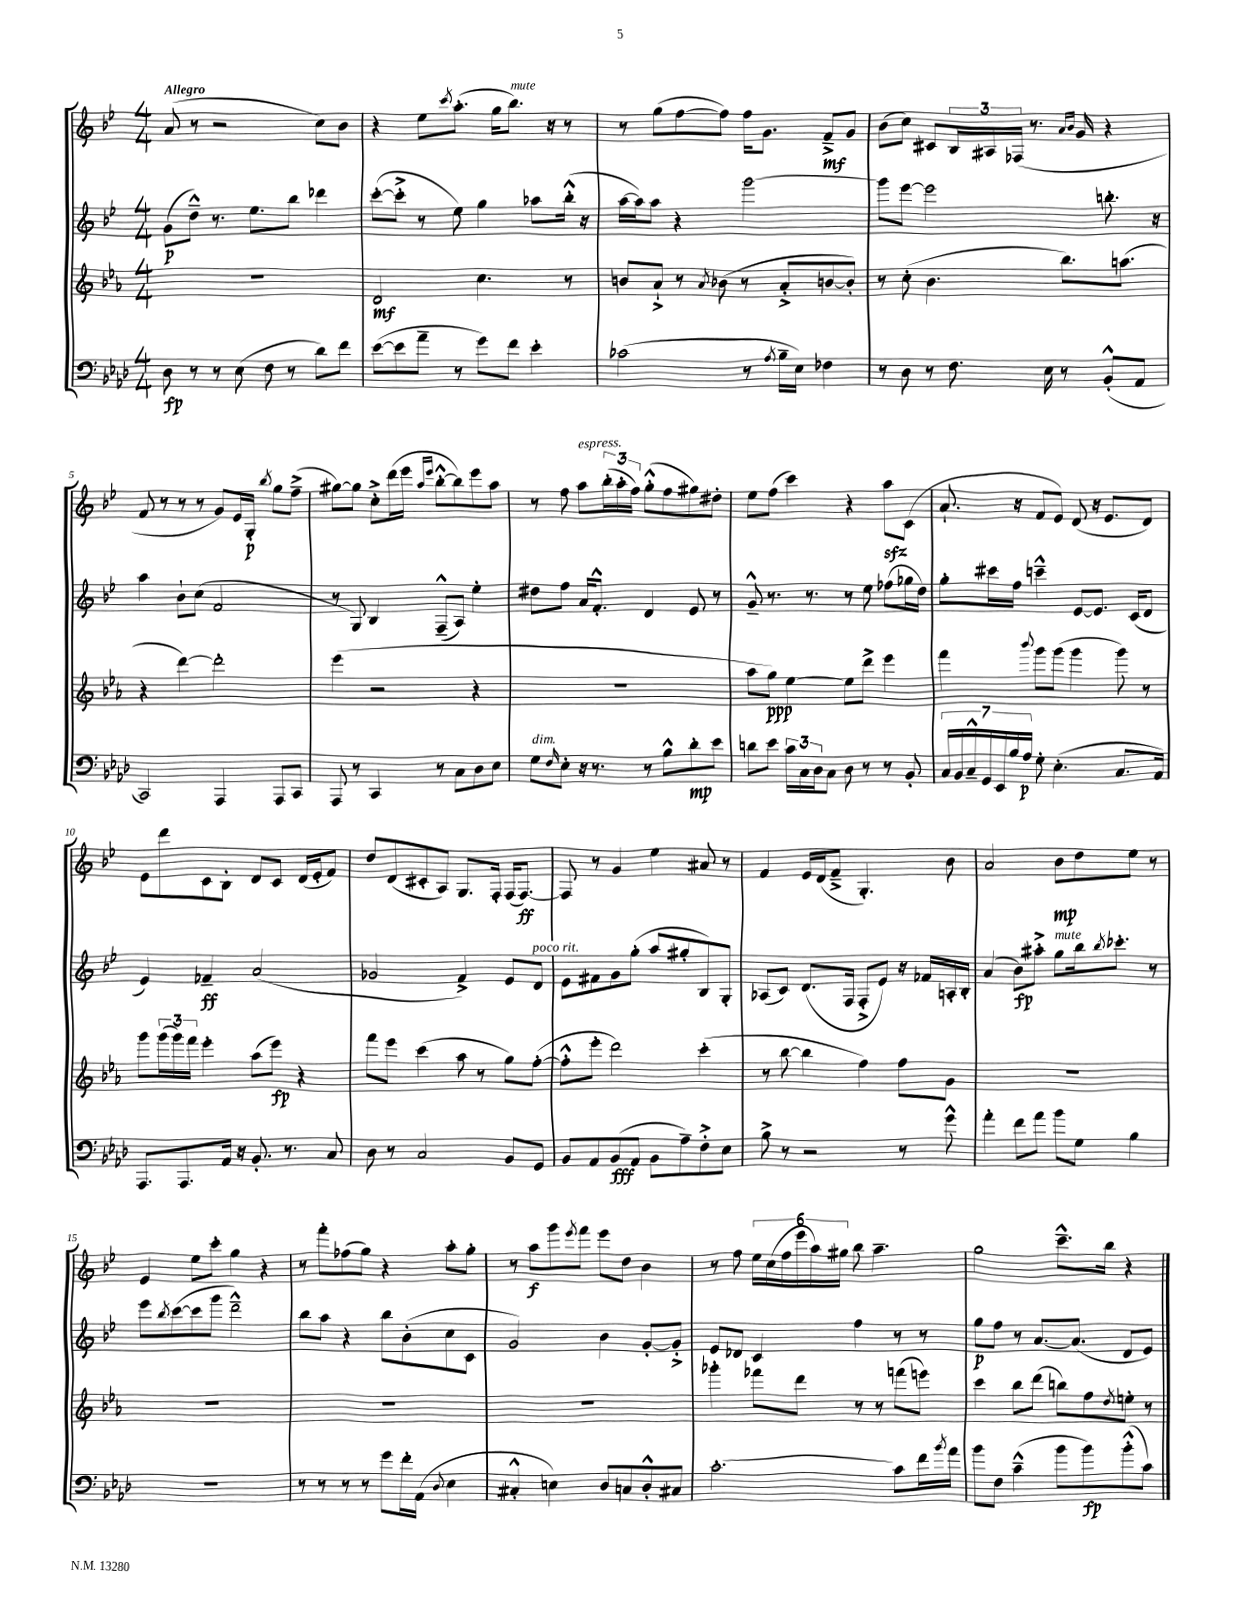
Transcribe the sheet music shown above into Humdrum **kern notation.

**kern	**dynam	**kern	**dynam	**kern	**dynam	**kern	**dynam
*part4	*part4	*part3	*part3	*part2	*part2	*part1	*part1
*staff4	*staff4	*staff3	*staff3	*staff2	*staff2	*staff1	*staff1
*clefF4	*	*clefG2	*	*clefG2	*	*clefG2	*
*k[b-e-a-d-]	*	*k[b-e-a-]	*	*k[b-e-]	*	*k[b-e-]	*
*M4/4	*	*M4/4	*	*M4/4	*	*M4/4	*
=1	=1	=1	=1	=1	=1	=1	=1
!	!	!	!	!	!	!LO:TX:a:B:t=Allegro	!
8D-\	fp	1r	.	(8g\L	p	(8a/	.
8r	.	.	.	8dd~^^\J)	.	8r	.
8r	.	.	.	8.r	.	2r	.
(8E-\	.	.	.	.	.	.	.
.	.	.	.	8.ee-\L	.	.	.
8F\	.	.	.	.	.	.	.
8r	.	.	.	8bb-\J	.	.	.
8d-\L)	.	.	.	4ddd-X\	.	8cc\L)	.
8f\J	.	.	.	.	.	8b-\J	.
=2	=2	=2	=2	=2	=2	=2	=2
([8e-\L	.	2d/	mf	([8ccc'\L	.	4r	.
8e-\]	.	.	.	8ccc'^\J]	.	.	.
8a-~\J	.	.	.	8r	.	8ee-\L	.
.	.	.	.	.	.	8qccc/	.
8r	.	.	.	8ee-\)	.	(8.aa'\J	.
8g\L)	.	4.cc\	.	4gg\	.	.	.
.	.	.	.	.	.	16gg\KL	.
!	!	!	!	!	!	!LO:TX:a:i:t=mute	!
8f\J	.	.	.	.	.	8.bb-\J)	.
4e-'\	.	.	.	8aa-X\L	.	.	.
.	.	.	.	.	.	16r	.
.	.	8r	.	(16bb-'^^\Jk	.	8r	.
.	.	.	.	16r	.	.	.
=3	=3	=3	=3	=3	=3	=3	=3
(2c-X\	.	8bn/L	.	[16aa\LL	.	8r	.
.	.	.	.	16aa\J])	.	.	.
.	.	8a-`^/J	.	8aa\J	.	(8gg\L	.
.	.	8r	.	4r	.	[8ff\	.
.	.	8qa-/	.	.	.	.	.
.	.	(8b-X\	.	.	.	8ff\J])	.
8r	.	8r	.	[2ggg\	.	16ff\KL	.
.	.	.	.	.	.	8.g\J	.
8qA-/	.	.	.	.	.	.	.
16B-~\LL	.	8a-'^/L	.	.	.	.	.
16E-\JJ)	.	.	.	.	.	.	.
4F-X\	.	[8bn/	.	.	.	8f~^/L	mf
.	.	8b'/J])	.	.	.	8g/J	.
=4	=4	=4	=4	=4	=4	=4	=4
8r	.	8r	.	8ggg\L]	.	(8b-\L	.
8D-\	.	(8cc'\	.	[8eee-\J	.	8cc\J)	.
8r	.	4.b-\	.	2eee-\]	.	8c#X/L	.
8.F\	.	.	.	.	.	24B-/L	.
.	.	.	.	.	.	24A#X/	.
.	.	.	.	.	.	(24F-X/JJ	.
.	.	.	.	.	.	8.r	.
16E-\	.	.	.	.	.	.	.
8r	.	8.bb-\L)	.	.	.	.	.
.	.	.	.	.	.	16qqa/LL	.
.	.	.	.	.	.	16qqb-/JJ	.
.	.	.	.	.	.	16g/	.
(8BB-'^^/L	.	.	.	8.bbn'\	.	4r	.
.	.	(8.aan\J	.	.	.	.	.
8AA-/J	.	.	.	.	.	.	.
.	.	.	.	16r	.	.	.
!!LO:LB:g=z
=5	=5	=5	=5	=5	=5	=5	=5
2CC/)	.	4r	.	4aa\	.	8f/	.
.	.	.	.	.	.	8r	.
.	.	[4ddd\)	.	8b-`\L	.	8r	.
.	.	.	.	(8cc\J	.	8r	.
4AAA-/	.	2ddd'\]	.	2f/	.	8g/L)	.
.	.	.	.	.	.	16e-/L	.
.	.	.	.	.	.	16G'/JJ	p
.	.	.	.	.	.	8qbb-/	.
8AAA-/L	.	.	.	.	.	8gg\L	.
8CC/J	.	.	.	.	.	(8ff~^\J	.
=6	=6	=6	=6	=6	=6	=6	=6
8AAA-/	.	(4eee-\	.	8r	.	[8gg#X\L)	.
8r	.	.	.	8G/)	.	8gg#\J]	.
4CC/	.	2r	.	4B-/	.	8cc'^\L	.
.	.	.	.	.	.	(16ddd\L	.
.	.	.	.	.	.	16eee-\JJ	.
.	.	.	.	.	.	16qqaa/LL	.
.	.	.	.	.	.	16qqeee-/JJ	.
8r	.	.	.	(8F~^^/L	.	[8bb-'^^\L	.
8C\L	.	.	.	8A/J)	.	8bb-\])	.
8D-\	.	4r	.	4ee-'\	.	8eee-\	.
8E-\J	.	.	.	.	.	8aa\J	.
=7	=7	=7	=7	=7	=7	=7	=7
!LO:TX:a:i:t=dim.	!	!	!	!	!	!	!
8G\L	.	1r	.	8dd#X\L	.	8r	.
16qqF/	.	.	.	.	.	.	.
8E-'\J	.	.	.	8ff\J	.	8ff\	.
!	!	!	!	!	!	!LO:TX:a:i:t=espress.	!
16r	.	.	.	16a/KL	.	8aa\L	.
8.r	.	.	.	8.f'^^/J	.	.	.
.	.	.	.	.	.	(24bb-'\L	.
.	.	.	.	.	.	24aa'\	.
.	.	.	.	.	.	24ff\JJ)	.
8r	.	.	.	4d/	.	(8gg'^^\L	.
8B-^^\L	.	.	.	.	.	8ff\	.
8d-'\	mp	.	.	8e-/	.	8gg#X\)	.
8e-\J	.	.	.	8r	.	8dd#X'\J	.
=8	=8	=8	=8	=8	=8	=8	=8
8dn\L	.	8aa-\L	.	8g~^^/	.	8ee-\L	.
8e-\J	.	8gg\J)	ppp	8.r	.	(8ff\J	.
24c\LL	.	[4ee-\	.	.	.	4ccc\)	.
24C\	.	.	.	.	.	.	.
.	.	.	.	8.r	.	.	.
24D-\J	.	.	.	.	.	.	.
8C\J	.	.	.	.	.	.	.
8D-\	.	8ee-\L]	.	8r	.	4r	.
8r	.	8ddd^\J	.	8ee-\	.	.	.
8r	.	4eee-\	.	(8ff-X\L	.	8aazz\L	.
8BB-'/	.	.	.	16gg-X\L	.	(8c\J	.
.	.	.	.	16dd\JJ)	.	.	.
=9	=9	=9	=9	=9	=9	=9	=9
28C/LL	.	4fff\	.	8gg'\L	.	8.a`/	.
28BB-/	.	.	.	.	.	.	.
28C~^^/	.	.	.	.	.	.	.
28GG/	.	.	.	.	.	.	.
.	.	.	.	16ccc#X\L	.	.	.
28EE-/	.	.	.	.	.	.	.
28B-/	.	.	.	.	.	.	.
.	.	.	.	16ff\JJ	.	16r	.
28A-/JJ	p	.	.	.	.	.	.
.	.	8qqbbb-/	.	.	.	.	.
8G'\	.	8ggg\L	.	4cccn~^^\	.	8f/L	.
(4.E-'\	.	(8ggg\J	.	.	.	8e-/J)	.
.	.	4ggg\	.	[8e-/L	.	(8d/	.
.	.	.	.	8.e-/J]	.	16r	.
.	.	.	.	.	.	8.e-/L	.
8.C/L	.	8ggg\)	.	.	.	.	.
.	.	.	.	(16c/KL	.	.	.
.	.	8r	.	8d/J	.	8d/J)	.
16AA-/Jk)	.	.	.	.	.	.	.
!!LO:LB:g=z
=10	=10	=10	=10	=10	=10	=10	=10
8.AAA-/L	.	8ggg\L	.	4e-/)	.	8e-\L	.
.	.	(24ggg\L	.	.	.	8ddd\	.
.	.	24ggg\)	.	.	.	.	.
8.AAA-/	.	.	.	.	.	.	.
.	.	24fff\JJ	.	.	.	.	.
.	.	4eee-'\	.	4f-X~/	ff	8c\	.
16AA-/Jk	.	.	.	.	.	8B-'\J	.
16r	.	.	.	.	.	.	.
8.BB-'/	.	(8aa-\L	.	(2a/	.	8d/L	.
.	.	8eee-\J)	fp	.	.	8c/J	.
8.r	.	.	.	.	.	.	.
.	.	4r	.	.	.	(16d/LL	.
.	.	.	.	.	.	16e-'/J	.
8C/	.	.	.	.	.	8f/J)	.
=11	=11	=11	=11	=11	=11	=11	=11
8D-\	.	8fff\L	.	2g-X/	.	8dd/L	.
8r	.	8eee-\J	.	.	.	(8d/	.
2C/	.	(4ccc\	.	.	.	8c#X'/	.
.	.	.	.	.	.	8A/J)	.
.	.	8aa-\	.	4f^/)	.	8.G/L	.
.	.	8r	.	.	.	.	.
.	.	.	.	.	.	16F'/Jk	.
8BB-/L	.	8gg\L)	.	8e-/L	.	(16F/KL	.
.	.	.	.	.	.	[8.F/J)	ff
!	!	!	!	!LO:TX:a:i:t=poco rit.	!	!	!
8GG/J	.	([8ff'\J	.	8d/J	.	.	.
=12	=12	=12	=12	=12	=12	=12	=12
8BB-/L	.	8ff'^^\L]	.	8e-\L	.	8F/]	.
8AA-/	.	8eee-'\J	.	8f#X\	.	8r	.
(8BB-/	fff	2ddd\)	.	8g\	.	4g/	.
8AA-/J	.	.	.	(8gg'\J	.	.	.
8BB-\L	.	.	.	8aa/L	.	4ee-\	.
8A-~\)	.	.	.	8gg#X'/	.	.	.
8F'^\	.	(4ccc'\	.	8B-/)	.	8a#X/	.
8E-\J	.	.	.	8G'/J	.	8r	.
=13	=13	=13	=13	=13	=13	=13	=13
8B-^\	.	8r	.	(8A-X/L	.	4f/	.
8r	.	[8bb-\	.	8c/J)	.	.	.
2r	.	4bb-\]	.	(8.d/L	.	16e-/LL	.
.	.	.	.	.	.	(16d/J	.
.	.	.	.	.	.	8f~^/J	.
.	.	.	.	16F/Jk	.	.	.
.	.	4ff\)	.	8F'^/L	.	4.G'/)	.
.	.	.	.	8e-/J)	.	.	.
8r	.	8ff\L	.	16r	.	.	.
.	.	.	.	16f-X/LL	.	.	.
8g^^\	.	8g\J	.	16An'/	.	8b-\	.
.	.	.	.	16B-'/JJ	.	.	.
=14	=14	=14	=14	=14	=14	=14	=14
4a-'\	.	1r	.	(4a/	.	2a/	.
8f\L	.	.	.	8b-\L)	fp	.	.
8a-\J	.	.	.	8aa#X'^\J	.	.	.
!	!	!	!	!LO:TX:a:i:t=mute	!	!	!
8b-\L	.	.	.	8gg\L	.	8b-\L	mp
8G\J	.	.	.	16bb-\k	.	8dd\	.
.	.	.	.	8qbb-/	.	.	.
.	.	.	.	8.ccc-X'\J	.	.	.
4B-\	.	.	.	.	.	8ee-\J	.
.	.	.	.	8r	.	8r	.
!!LO:LB:g=z
=15	=15	=15	=15	=15	=15	=15	=15
1r	.	1r	.	8eee-\L	.	4e-/	.
.	.	.	.	8qbb-/	.	.	.
.	.	.	.	([8ccc\	.	.	.
.	.	.	.	8ccc\]	.	8ee-\L	.
.	.	.	.	8ggg\J	.	8ccc'\J	.
.	.	.	.	2ddd~^^\)	.	4gg\	.
.	.	.	.	.	.	4r	.
=16	=16	=16	=16	=16	=16	=16	=16
8r	.	1r	.	8bb-\L	.	8r	.
8r	.	.	.	8aa\J	.	8fff'\L	.
8r	.	.	.	4r	.	(8ff-X\	.
8r	.	.	.	.	.	8gg\J)	.
8g\L	.	.	.	8bb-\L	.	4r	.
16f'\L	.	.	.	(8b-'\	.	.	.
(16AA-\JJ	.	.	.	.	.	.	.
8qqD-/	.	.	.	.	.	.	.
4E-\	.	.	.	8cc\	.	8aa'\L	.
.	.	.	.	8c\J	.	8gg'\J	.
=17	=17	=17	=17	=17	=17	=17	=17
4C#X'^^/	.	1r	.	2g/)	.	8r	.
.	.	.	.	.	.	8aa\L	f
4En\)	.	.	.	.	.	8ggg\	.
.	.	.	.	.	.	8qeee-/	.
.	.	.	.	.	.	8fff\J	.
8D-/L	.	.	.	4b-\	.	8eee-\L	.
8Cn/	.	.	.	.	.	8dd\J	.
8D-'^^/	.	.	.	[8g'/L	.	4b-\	.
8C#X/J	.	.	.	8g'^/J]	.	.	.
=18	=18	=18	=18	=18	=18	=18	=18
[2.c'\	.	4ggg-X'\	.	8e-/L	.	8r	.
.	.	.	.	8d-X/J	.	8ff\	.
.	.	8fff-X\L	.	4c/	.	24ee-\LL	.
.	.	.	.	.	.	(24cc\	.
.	.	.	.	.	.	24ff\	.
.	.	8ddd\J	.	.	.	24eee-\	.
.	.	.	.	.	.	24aa\)	.
.	.	.	.	.	.	24gg#X\JJ	.
.	.	8r	.	4ff\	.	8bb-\	.
.	.	8r	.	.	.	4.aa~\	.
8c\L]	.	(8fffn\L	.	8r	.	.	.
16f\L	.	8eeen\J)	.	8r	.	.	.
8qb-/	.	.	.	.	.	.	.
16a-\JJ	.	.	.	.	.	.	.
=19	=19	=19	=19	=19	=19	=19	=19
8b-\L	.	4ccc\	.	8gg\L	p	2gg\	.
8F\J	.	.	.	8ff\J	.	.	.
(4c~^^\	.	8bb-\L	.	8r	.	.	.
.	.	(8ddd\J	.	[8.a/L	.	.	.
8b-\L	.	8bbn\L)	.	.	.	8.ccc~^^\L	.
.	.	.	.	(8.a/J]	.	.	.
8b-\)	fp	8ff\	.	.	.	.	.
.	.	.	.	.	.	16bb-\Jk	.
.	.	8qdd/	.	.	.	.	.
(8b-'^^\	.	8een'\J	.	8d/L	.	4r	.
8c\J)	.	8r	.	8e-/J)	.	.	.
==	==	==	==	==	==	==	==
*-	*-	*-	*-	*-	*-	*-	*-
